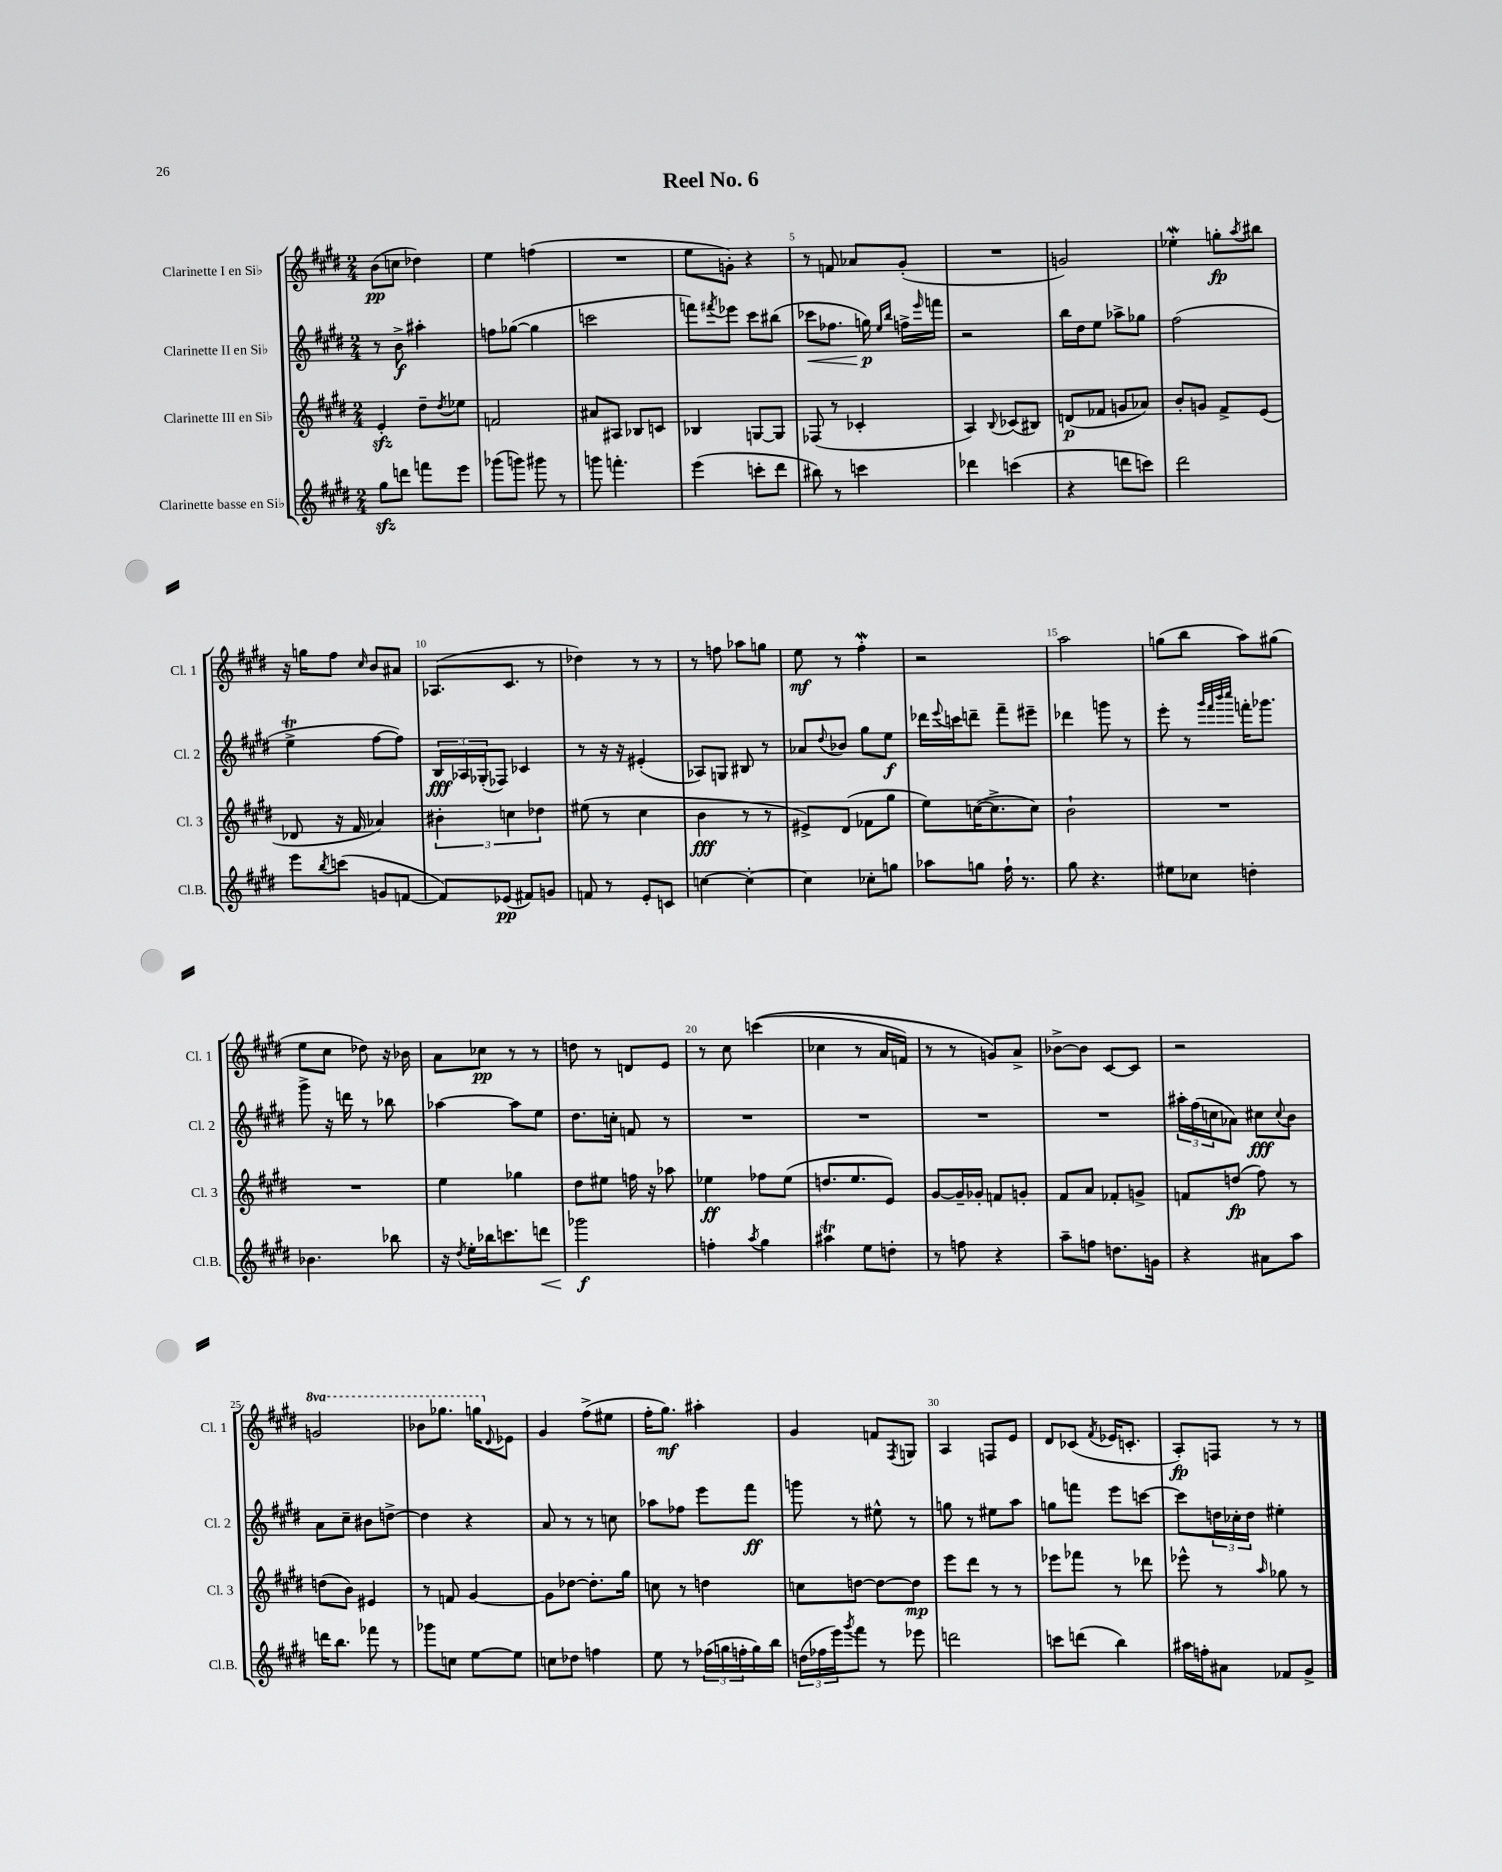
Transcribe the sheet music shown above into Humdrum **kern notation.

**kern	**kern	**kern	**kern
*staff4	*staff3	*staff2	*staff1
*clefG2	*clefG2	*clefG2	*clefG2
*k[f#c#g#d#]	*k[f#c#g#d#]	*k[f#c#g#d#]	*k[f#c#g#d#]
*M2/4	*M2/4	*M2/4	*M2/4
8gg#	4e'	8r	(8b
8ddd	.	8b^	8cc
8fff	8dd#~	4aa#'	4dd-)
.	8qdd#	.	.
8eee	8ee-	.	.
=	=	=	=
(8ggg-	2f	8ff	4ee
8ggg)	.	([8gg-	.
8ggg#	.	4gg-]	(4ff
8r	.	.	.
=	=	=	=
8ggg	8a#	2ccc	2r
4.fff'	8A#	.	.
.	8B-	.	.
.	8c	.	.
=	=	=	=
(4eee	4B-	8fff)	8ee
.	.	8qfff#	.
.	.	8eee-	8g')
8ccc'	[8G	8ccc#	4r
8ddd#	8G]	(8bb#	.
=	=	=	=
8bb#)	(8F-	8ccc-	8r
8r	8r	8.ff-	8f
4ccc	4c-'	.	8a-
.	.	16gg)	.
.	.	16qqee	.
.	.	16qqbb	.
.	.	16ff^	(8g#'
.	.	16qqeee	.
.	.	16fff	.
=	=	=	=
4ddd-	4A)	2r	2r
.	8qqB	.	.
(4ccc	(8c-	.	.
.	8B#)	.	.
=	=	=	=
4r	(8d	16bb	2g)
.	.	16dd#	.
.	8f-	8ee	.
8ddd	8g	8aa-^	.
8ccc)	8a-)	8gg-	.
=	=	=	=
2ddd#	8b'	(2ff#	4ee-'
.	8g	.	.
.	8f#^	.	8gg'
.	.	.	8qaa
.	(8e	.	8bb#
=	=	=	=
8eee	8d-	4ee^	16r
.	.	.	16gg
8qbb	.	.	.
(8ccc	16r	.	8ff#
.	16f#	.	.
.	.	.	16qqcc#
8g	4a-)	[8ff#	8b
[8f	.	8ff#])	8a#
=	=	=	=
8f])	6b#'	24B	(8.A-
.	.	24A-	.
.	.	(24G-'	.
(8e-	.	8F-)	.
.	6cc	.	.
.	.	.	8.c#
8f#)	.	4c-	.
.	6dd-	.	.
8g	.	.	8r
=	=	=	=
8f	(8ee#	8r	4dd-)
8r	8r	16r	.
.	.	16r	.
8e'	4cc#	(4e#'	8r
8c	.	.	8r
=	=	=	=
[4cc	4b	8A-)	8r
.	.	8G	8ff
4cc'_	8r	8B#	8aa-
.	8r	8r	8gg
=	=	=	=
4cc]	8e#^)	8a-	8ee
.	.	8qqdd#	.
.	(8d#	8b-	8r
8cc-'	8f-	8gg#	4ff#'
8gg	8gg#	8ee	.
=	=	=	=
8aa-	8ee)	16ddd-	2r
.	.	8qqeee	.
.	.	16ccc	.
8gg	([16cc	8ddd~	.
.	8.cc^]	.	.
16ff#`	.	8fff#~	.
8.r	.	.	.
.	8cc)	8eee#~	.
=	=	=	=
8gg#	2b`	4ddd-	2aa
4.r	.	.	.
.	.	8ggg	.
.	.	8r	.
=	=	=	=
8ee#	2r	8eee'	(8gg
8cc-	.	8r	8bb
.	.	32qqggg#	.
.	.	32qqfff#	.
.	.	32qqbbb	.
.	.	32qqcccc#	.
4dd'	.	16fff'	8aa)
.	.	8.ggg-	.
.	.	.	(8gg#
=	=	=	=
4.b-	2r	8ggg#^	8ee
.	.	16r	8cc#
.	.	16ddd	.
.	.	8r	8dd-)
8bb-	.	8bb-	16r
.	.	.	16b-
=	=	=	=
16r	4ee	[4aa-	8a
8qdd#	.	.	.
16ee'	.	.	.
16bb-	.	.	8cc-
8.ccc	.	.	.
.	4gg-	8aa-]	8r
8ddd	.	8ee	8r
=	=	=	=
2ggg-	8dd#	8.dd#	8dd
.	8ee#	.	8r
.	.	16cc'	.
.	16ff	8f	8d
.	16r	.	.
.	8aa-	8r	8e
=	=	=	=
4ff'	4ee-	2r	8r
.	.	.	8cc#
8qaa	.	.	.
4gg#	8ff-	.	&((4ccc
.	(8ee-	.	.
=	=	=	=
4aa#	8.dd	2r	4cc-
.	8.ee	.	.
8ee	.	.	8r
8dd'	8e)	.	16a
.	.	.	16f)
=	=	=	=
8r	[8g#	2r	8r
8ff	16g#~]	.	8r
.	16g-'	.	.
4r	8f	.	8g&)
.	8g'	.	8a^
=	=	=	=
8aa~	8f#	2r	[8b-^
8ff	8a	.	8b-]
8.dd	8f-'	.	[8c#
.	8g^	.	8c#]
16g	.	.	.
=	=	=	=
4r	8f	24aa#'	2r
.	.	(24ff#	.
.	.	24cc	.
.	(8dd	8a-)	.
8a#	8ff#)	8cc#	.
.	.	8qqcc#	.
8aa	8r	8b	.
=	=	=	=
16ddd	(8dd	8a	2gg
8.bb	.	.	.
.	8b)	8cc#~	.
8fff-	4e#	8b#	.
8r	.	[8dd^	.
=	=	=	=
8ggg-	8r	4dd]	8bb-
8cc	8f	.	8.ggg-
[8ee	[4g#	4r	.
.	.	.	16ggg
.	.	.	8qqd#
8ee]	.	.	8e-
=	=	=	=
8cc	8g#]	8a	4g#
8dd-	[8dd-	8r	.
4ff	8.dd-']	8r	(8ff#^
.	.	8cc	8ee#
.	16gg#	.	.
=	=	=	=
8ee	8cc	8aa-	16ff#'
.	.	.	8.gg#)
8r	8r	8ff-	.
(24ff-	4dd	8eee	4aa#'
24gg	.	.	.
24ff'	.	.	.
16gg)	.	8fff#	.
16bb	.	.	.
=	=	=	=
(24dd	8cc	8ggg	4g#
24ff-	.	.	.
24eee)	.	.	.
8qggg#	.	.	.
8fff#	[8dd	8r	.
8r	8dd_	8ee#^^	8f
.	.	.	8qF#
8eee-	8dd]	8r	8G
=	=	=	=
2ddd	8eee	8gg	4A
.	8ddd#	8r	.
.	8r	8ee#	8F
.	8r	8aa	8e
=	=	=	=
8ccc	8eee-	8gg	8d#
(8ddd	8fff-	8fff	(8c-
.	.	.	8qf#
4bb)	8r	8eee	16e-
.	.	.	8.c'
.	8ddd-	[8ccc	.
=	=	=	=
16aa#	8eee-^^	8ccc]	8A')
16ff'	.	.	.
8a#	8r	24dd	8F
.	.	24cc-'	.
.	.	24dd	.
.	16qqaa	.	.
8f-	8gg-	4ee#'	8r
8g#^	8r	.	8r
==	==	==	==
*-	*-	*-	*-
